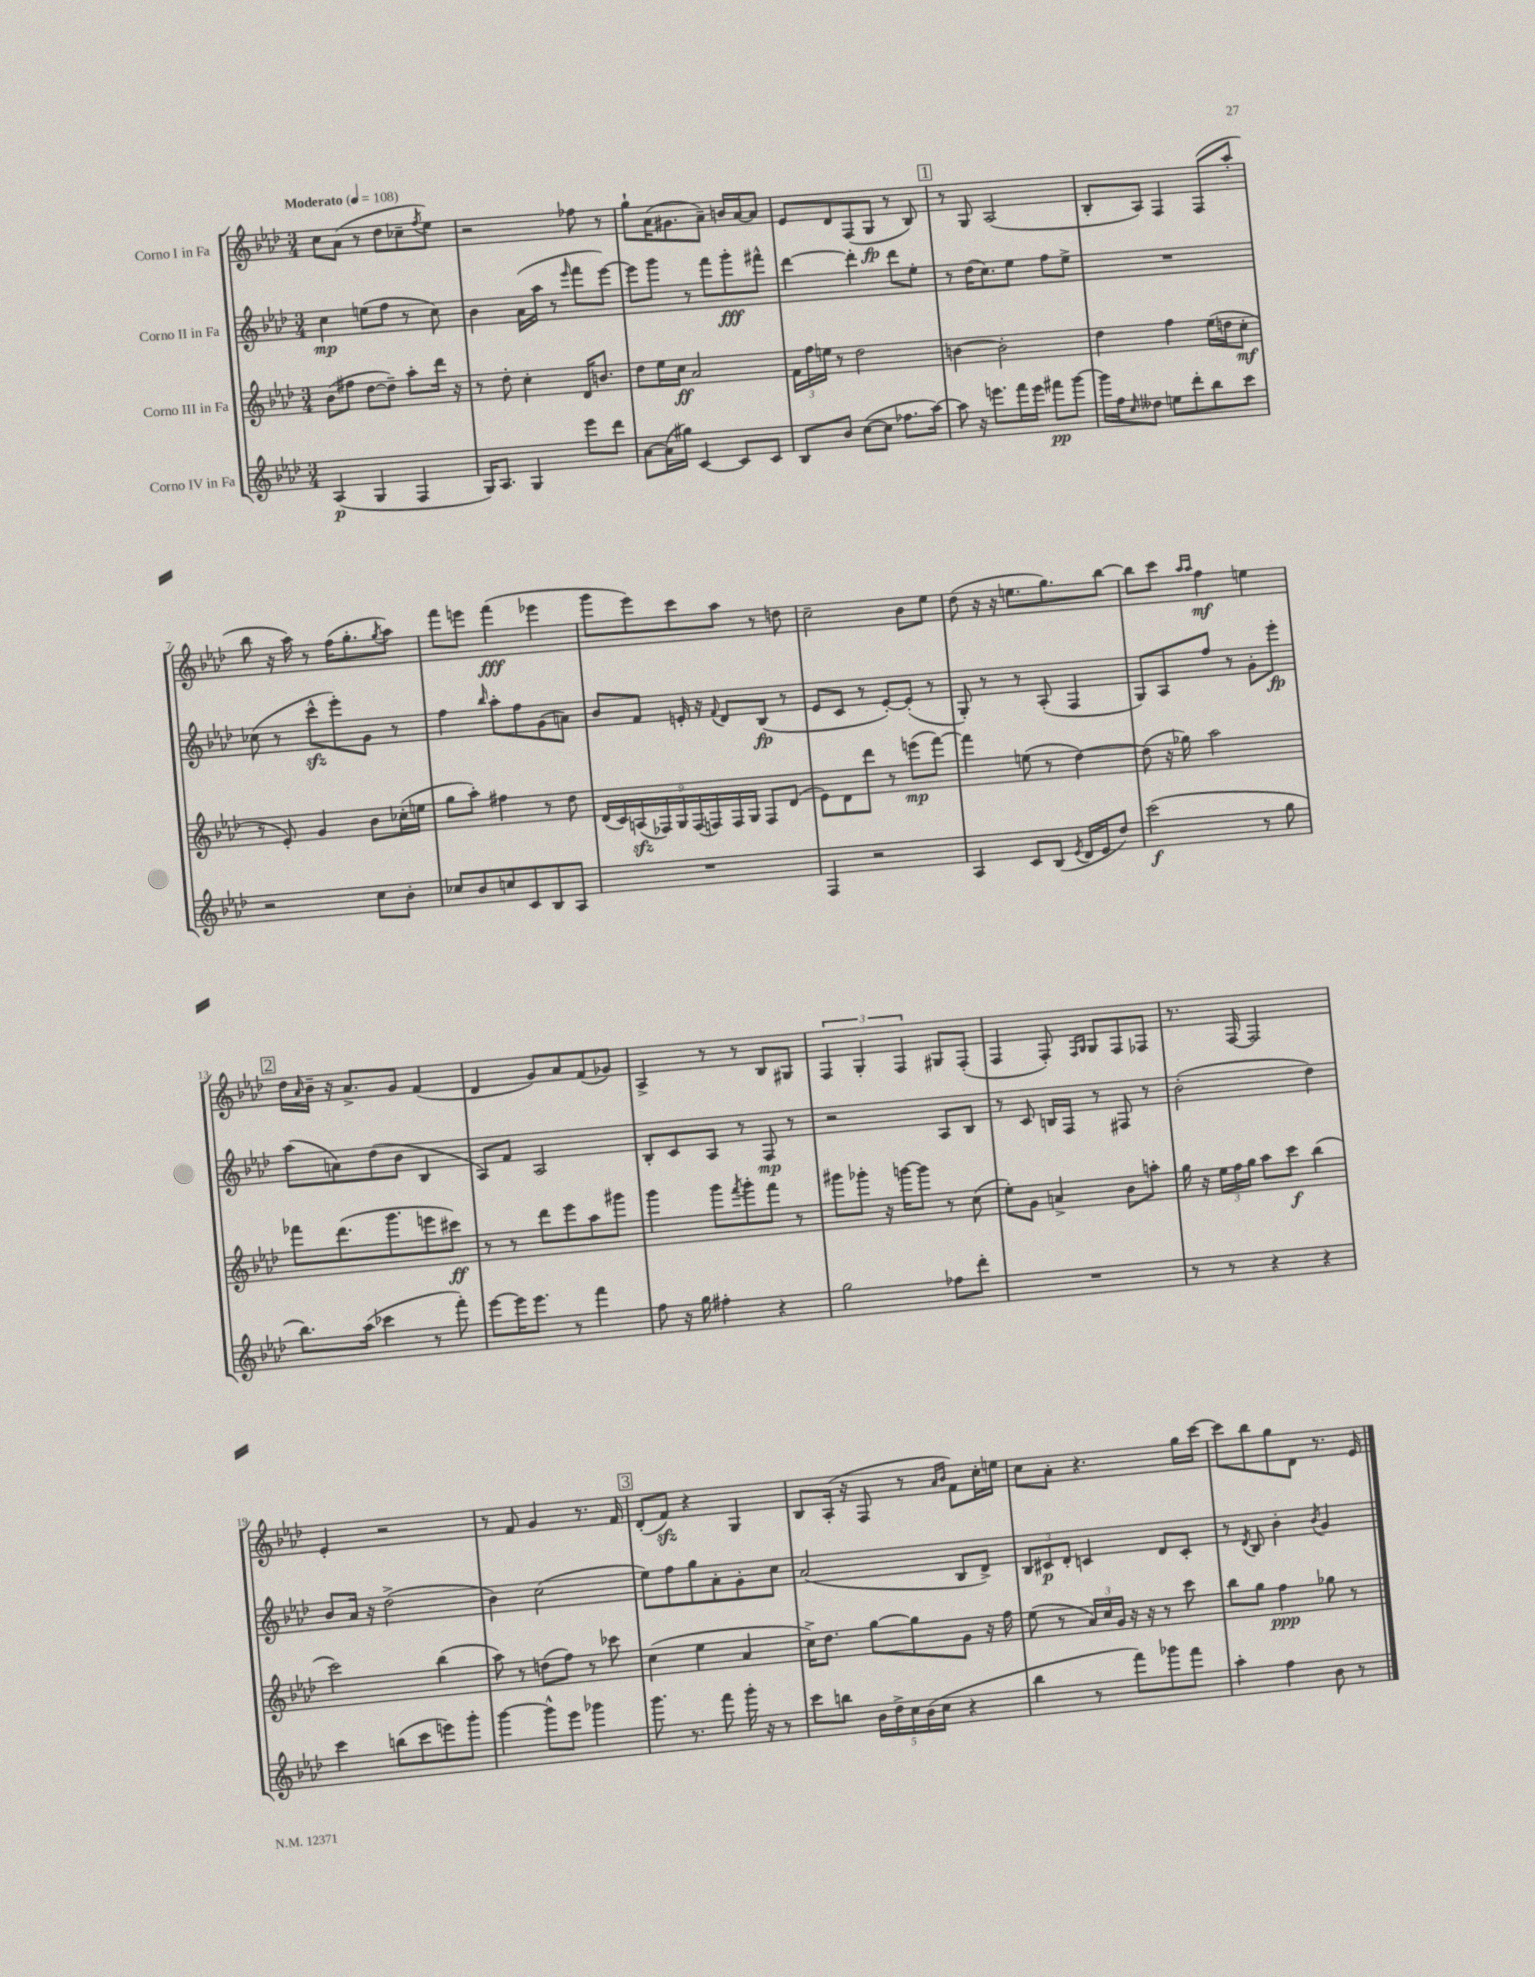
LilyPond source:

<<
\new StaffGroup <<
\new Staff = "s0" \with { instrumentName = "Corno I in Fa" } {
    \clef treble \key aes \major \numericTimeSignature \time 3/4 \tempo "Moderato" 4 = 108
    c''8 aes'8( r8 des''8 ces''8-- \acciaccatura { f''8 } ees''8) |
    r2 fes''8 r8 |
    g''8-! aes'16( gis'8. aes'8--) b'16 aes'16~ aes'8 |
    ees'8 des'8 f8( g8\fp r8 bes8) |
    \mark \markup { \box "1" } r8 g8 aes2( |
    bes8-. aes8) f4 f8( aes''8-. |
    bes''8 r16 aes''16) r8 f''16( g''8.-. \acciaccatura { g''8 } aes''8) |
    f'''8 e'''8 f'''4\fff( ees'''4 |
    g'''8 ees'''8) c'''8 aes''8 r8 d''8 |
    c''2-- bes'8 ees''8 |
    des''8( r16 r16 e''8. g''8.) bes''8~ |
    bes''8 c'''8 \grace { aes''16 aes''16 } f''4\mf e''4 |
    \mark \markup { \box "2" } des''16 \grace { aes'16 } bes'16-- r16 aes'8.-> g'8 f'4( |
    des'4 g'8) aes'8 f'8( ges'8) |
    aes4-> r8 r8 bes8 gis8 |
    \tuplet 3/2 { f4 g4-. f4 } gis8 f8-.( |
    f4 f8-.) \grace { f16 g16 } g8 f8 fes8 |
    r8. f16~ f2 |
    ees'4-. r2 |
    r8 f'8 g'4 r8. f'16 |
    \mark \markup { \box "3" } des'8-.( f'8\sfz) r4 g4 |
    bes8 aes16-.( r16 f8 r8 \grace { aes'16 bes'16 } f'8) c''16-. e''16 |
    c''8 aes'8-. r4. g''16 c'''16~ |
    c'''8 bes''8 g''8 des'8 r8. ees'16 \bar "|." |
}
\new Staff = "s1" \with { instrumentName = "Corno II in Fa" } {
    \clef treble \key aes \major \numericTimeSignature \time 3/4
    c''4\mp e''8( f''8 r8 c''8) |
    bes'4 aes'16( aes''16 r8 \grace { ees'''16 } f'''8 ees'''8~) |
    ees'''8 g'''8 r8 f'''8 g'''8-.\fff fis'''8-^ |
    des'''4~ des'''4-. des'''8 ees''8-. |
    \mark \markup { \box "1" } r8 des''16( c''8.) ees''8 f''8 ees''8-> |
    R2. |
    ces''8( r8 c'''8-^\sfz ees'''8-.) g'8 r8 |
    f''4 \grace { bes''16 } aes''8-. f''8 g'8( a'8) |
    bes'8 f'8 e'16-. r16 \appoggiatura { f'8 } des'8 bes8\fp( r8 |
    ees'8 c'8 r8 ees'8~-.) ees'8-.( r8 |
    g8-.) r8 r8 aes8-.( f4 |
    g8) aes8 f''8 r8 g'8-. ees'''8-.\fp |
    \mark \markup { \box "2" } aes''8( a'8) des''8( bes'8 bes4 |
    aes8) f'8 aes2 |
    bes8-. c'8 aes8 r8 f8\mp r8 |
    r2 aes8 bes8 |
    r8 c'8 b16 f16 r8 fis8 r8 |
    bes'2-.( des''4) |
    bes'8 aes'16 r16 des''2->( |
    bes'4) c''2( |
    \mark \markup { \box "3" } ees''8) f''8 g''8 aes'8-. g'8-. c''8 |
    aes'2( bes8 des'8->) |
    \tuplet 3/2 { bes8 cis'8\p des'8-. } c'4 des'8 c'8-. |
    r8 \acciaccatura { des'8 } bes8 bes'4-. \acciaccatura { bes'8 } g'4 \bar "|." |
}
\new Staff = "s2" \with { instrumentName = "Corno III in Fa" } {
    \clef treble \key aes \major \numericTimeSignature \time 3/4
    bes'8( fis''8 des''8~ des''8--) aes''8-. des'''16 r16 |
    r8 des''8-. c''4-. des'16 b'8. |
    des''8 ees''16 c''16\ff aes'2 |
    \tuplet 3/2 { f'16 f''16 e''16 } r8 des''2 |
    \mark \markup { \box "1" } b'4~ b'2-. |
    des''4 f''4 ees''16( d''16 c''8-.\mf |
    r8 ees'8-.) g'4 bes'8 ces''16-.( e''16 |
    g''8 aes''8-.) fis''4 r8 des''8 |
    \tuplet 9/8 { des'16( c'16) a16\sfz( fes16) g16 fes16( f16) f16 g16 } f8 des'8( |
    ees'8) des'8 des'''8 r8 e'''8\mp( f'''8~) |
    f'''4 e''8( r8 des''4~) |
    des''8( r16 ges''16) aes''2 |
    \mark \markup { \box "2" } fes'''8 des'''8.( g'''8. e'''8 cis'''8\ff) |
    r8 r8 des'''8 ees'''8 aes''8 gis'''8 |
    g'''4 g'''8 \acciaccatura { f'''8 } g'''8-. f'''8 r8 |
    gis'''8 ges'''8-. r16 g'''16~ g'''8 r8 c''8( |
    ees''8-.) g'8 a'4-> bes'8 a''8-. |
    g''16 r16 \tuplet 3/2 { ees''16 f''16 g''16 } aes''8 c'''8\f bes''4( |
    c'''2) bes''4( |
    aes''8) r8 d''8( f''8) r8 ces'''8 |
    \mark \markup { \box "3" } c''4( ees''4 aes'4 |
    c''16->) des''8. g''8~ g''8 g'8 r16 f''16 |
    ees''8( r8 \tuplet 3/2 { aes'16) c''16 g'16 } r16 r16 r8 c'''8 |
    bes''8 g''8 f''4\ppp ges''8 r8 \bar "|." |
}
\new Staff = "s3" \with { instrumentName = "Corno IV in Fa" } {
    \clef treble \key aes \major \numericTimeSignature \time 3/4
    aes4\p( g4 f4 |
    g16) aes8. g4 ees'''8 des'''8 |
    aes'8~ aes'16( gis''16) c'4~ c'8 c'8 |
    bes8 bes'8 c''8~( c''8 fes''8. aes''16~) |
    \mark \markup { \box "1" } aes''8 r16 e'''8. f'''16 e'''16 fis'''8\pp g'''8~ |
    g'''16 f''16 \grace { c''16 } deses''8 e''8 des'''8-. bes''8 c'''8 |
    r2 c''8 bes'8-. |
    ces''8 bes'8 c''8 c'8 bes8 aes8 |
    R2. |
    f4 r2 |
    aes4 c'8 bes8( \acciaccatura { ees'8 } des'16 ees'16 des''8) |
    c'''2\f( r8 g''8 |
    \mark \markup { \box "2" } bes''8.) aes''16( ces'''4 r8 f'''8-.) |
    ees'''8~ ees'''16 ees'''8. r8 f'''4 |
    f''8 r16 g''16 fis''4-. r4 |
    g''2 fes''8 des'''8-. |
    R2. |
    r8 r8 r4 r4 |
    c'''4 b''8( c'''8 e'''8) g'''8-. |
    g'''4~ g'''8-^ ees'''8 ges'''4 |
    \mark \markup { \box "3" } g'''8. r8. f'''8 g'''16-. r16 r8 |
    c'''8 b''8 \tuplet 5/4 { bes'16 des''16-> c''16 bes'16( c''16 } r4 |
    bes''4 r8 f'''8) ges'''8 f'''8 |
    aes''4-. f''4 bes'8 r8 \bar "|." |
}
>>
>>
